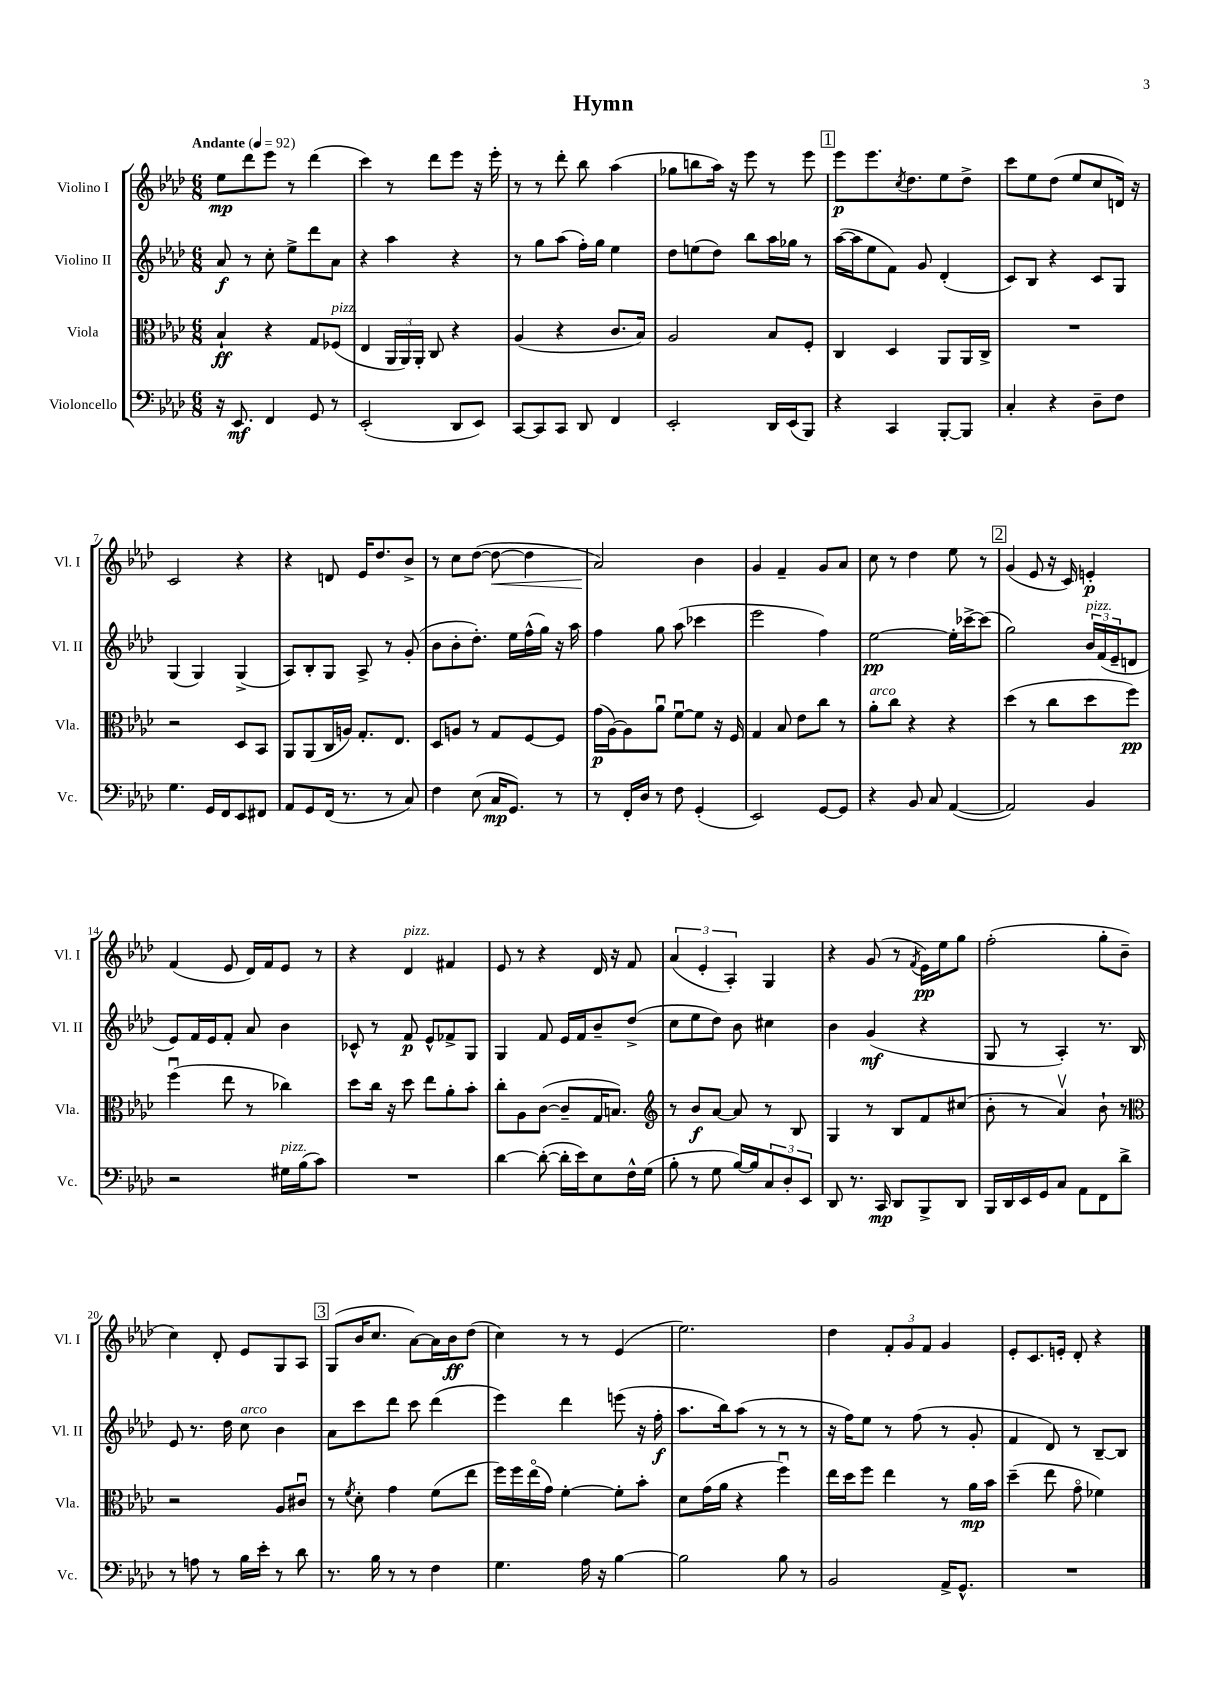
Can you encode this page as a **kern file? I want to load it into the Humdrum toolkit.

**kern	**dynam	**kern	**dynam	**kern	**dynam	**kern	**dynam
*part4	*part4	*part3	*part3	*part2	*part2	*part1	*part1
*staff4	*staff4	*staff3	*staff3	*staff2	*staff2	*staff1	*staff1
*I"Violoncello	*	*I"Viola	*	*I"Violino II	*	*I"Violino I	*
*I'Vc.	*	*I'Vla.	*	*I'Vl. II	*	*I'Vl. I	*
*clefF4	*	*clefC3	*	*clefG2	*	*clefG2	*
*k[b-e-a-d-]	*	*k[b-e-a-d-]	*	*k[b-e-a-d-]	*	*k[b-e-a-d-]	*
*M6/8	*	*M6/8	*	*M6/8	*	*M6/8	*
*MM92	*	*MM92	*	*MM92	*	*MM92	*
=1	=1	=1	=1	=1	=1	=1	=1
!	!	!	!	!	!	!LO:TX:a:B:t=Andante	!
16r	.	4B-`/	ff	8a-/	f	8ee-\L	mp
8.EE-/	mf	.	.	.	.	.	.
.	.	.	.	8r	.	8ddd-\	.
4FF/	.	4r	.	8cc'\	.	8eee-\J	.
.	.	.	.	8ee-^\L	.	8r	.
8GG/	.	8G/L	.	8ddd-\	.	(4ddd-\	.
!	!	!LO:TX:a:i:t=pizz.	!	!	!	!	!
8r	.	(8F-X/J	.	8a-\J	.	.	.
=2	=2	=2	=2	=2	=2	=2	=2
(2EE-'/	.	4E-/	.	4r	.	4ccc\)	.
.	.	24AA-/LL	.	4aa-\	.	8r	.
.	.	24AA-/)	.	.	.	.	.
.	.	24AA-'/JJ	.	.	.	.	.
.	.	8C/	.	.	.	8ddd-\L	.
8DD-/L	.	4r	.	4r	.	8eee-\J	.
8EE-/J)	.	.	.	.	.	16r	.
.	.	.	.	.	.	16eee-'\	.
=3	=3	=3	=3	=3	=3	=3	=3
[8CC/L	.	(4A-/	.	8r	.	8r	.
8CC/]	.	.	.	8gg\L	.	8r	.
8CC/J	.	4r	.	(8aa-\J	.	8ddd-'\	.
8DD-/	.	.	.	16ff'\LL)	.	8bb-\	.
.	.	.	.	16gg\JJ	.	.	.
4FF/	.	8.c/L	.	4ee-\	.	(4aa-\	.
.	.	16B-/Jk)	.	.	.	.	.
=4	=4	=4	=4	=4	=4	=4	=4
2EE-'/	.	2A-/	.	8dd-\L	.	8gg-X\L	.
.	.	.	.	(8een\	.	8bbn\	.
.	.	.	.	8dd-\J)	.	16aa-\Jk)	.
.	.	.	.	.	.	16r	.
.	.	.	.	8bb-\L	.	8eee-\	.
16DD-/LL	.	8B-/L	.	16aa-\L	.	8r	.
(16EE-/J	.	.	.	16gg-X\JJ	.	.	.
8BBB-/J)	.	8F'/J	.	8r	.	8eee-\	.
!!LO:REH:place=s1:t=1
=5	=5	=5	=5	=5	=5	=5	=5
4r	.	4C/	.	([16aa-\LL	.	8eee-\L	p
.	.	.	.	16aa-\J]	.	.	.
.	.	.	.	8ee-\	.	8.eee-\	.
4CC/	.	4D-/	.	8f\J)	.	.	.
.	.	.	.	.	.	8qcc/	.
.	.	.	.	.	.	8.dd-\	.
.	.	.	.	8g/	.	.	.
[8BBB-'/L	.	8AA-/L	.	(4d-'/	.	8ee-\	.
8BBB-/J]	.	16AA-/L	.	.	.	8dd-^\J	.
.	.	16C^/JJ	.	.	.	.	.
=6	=6	=6	=6	=6	=6	=6	=6
4C'/	.	2.r	.	8c/L)	.	8ccc\L	.
.	.	.	.	8B-/J	.	8ee-\	.
4r	.	.	.	4r	.	(8dd-\J	.
.	.	.	.	.	.	8ee-/L	.
8D-~\L	.	.	.	8c/L	.	8cc/	.
8F\J	.	.	.	8G/J	.	16dn/Jk)	.
.	.	.	.	.	.	16r	.
!!LO:LB:g=z
=7	=7	=7	=7	=7	=7	=7	=7
4.G\	.	2r	.	(4G/	.	2c/	.
.	.	.	.	4G/)	.	.	.
16GG/LL	.	.	.	.	.	.	.
16FF/J	.	.	.	.	.	.	.
8EE-/	.	8D-/L	.	(4G^/	.	4r	.
8FF#X/J	.	8BB-/J	.	.	.	.	.
=8	=8	=8	=8	=8	=8	=8	=8
8AA-/L	.	8AA-/L	.	8A-/L)	.	4r	.
8GG/	.	(8AA-/	.	8B-'/	.	.	.
(16FF/Jk	.	16C/L	.	8G/J	.	8dn/	.
8.r	.	16An/JJ)	.	.	.	.	.
.	.	8.G'/L	.	8A-^/	.	16e-/KL	.
.	.	.	.	.	.	8.dd-/	.
8r	.	.	.	8r	.	.	.
.	.	8.E-/J	.	.	.	.	.
8C/)	.	.	.	(8g'/	.	8b-^/J	.
=9	=9	=9	=9	=9	=9	=9	=9
4F\	.	8D-/L	.	8b-\L	.	8r	.
.	.	8An/J	.	8b-'\	.	8cc\L	.
(8E-\	.	8r	.	8.dd-'\J)	.	([8dd-\J	.
!	!	!	!	!	!	!	!LO:HP:b
16C/KL	mp	8G/L	.	.	.	8dd-\_	<
8.GG/J)	.	.	.	16ee-\LL	.	.	.
.	.	[8F/	.	(16ff^^\	.	4dd-\]	.
.	.	.	.	16gg\JJ)	.	.	.
8r	.	8F/J]	.	16r	.	.	.
.	.	.	.	16aa-\	.	.	.
=10	=10	=10	=10	=10	=10	=10	=10
8r	.	(16g\LL	p	4ff\	.	2a-/)	.
.	.	[16A-\J)	.	.	.	.	.
16FF'/LL	.	8A-\]	.	.	.	.	.
16D-/JJ	.	.	.	.	.	.	.
8r	.	8a-u\J	.	8gg\	.	.	.
8F\	.	[8fu\L	.	(8aa-\	.	.	.
(4GG'/	.	8f\J]	.	4ccc-X\	.	4b-\	[
.	.	16r	.	.	.	.	.
.	.	16F/	.	.	.	.	.
=11	=11	=11	=11	=11	=11	=11	=11
2EE-/)	.	4G/	.	2eee-\	.	4g/	.
.	.	8B-/	.	.	.	4f~/	.
.	.	8e-\L	.	.	.	.	.
[8GG/L	.	8cc\J	.	4ff\)	.	8g/L	.
8GG/J]	.	8r	.	.	.	8a-/J	.
=12	=12	=12	=12	=12	=12	=12	=12
!	!	!LO:TX:a:i:t=arco	!	!	!	!	!
4r	.	8a-'\L	.	[2ee-\	pp	8cc\	.
.	.	8cc\J	.	.	.	8r	.
8BB-/	.	4r	.	.	.	4dd-\	.
8C/	.	.	.	.	.	.	.
([4AA-/	.	4r	.	16ee-'\LL]	.	8ee-\	.
.	.	.	.	[16ccc-X^\J	.	.	.
.	.	.	.	(8ccc-\J]	.	8r	.
!!LO:REH:place=s1:t=2
=13	=13	=13	=13	=13	=13	=13	=13
2AA-/])	.	(4dd-\	.	2gg\)	.	(4g/	.
.	.	8r	.	.	.	8e-/	.
.	.	8cc\L	.	.	.	16r	.
.	.	.	.	.	.	16c/)	.
!	!	!	!	!LO:TX:a:i:t=pizz.	!	!	!
4BB-/	.	8dd-\	.	24b-/LL	.	4en'/	p
.	.	.	.	(24f/	.	.	.
.	.	.	.	24e-~/J	.	.	.
.	.	8ff\J)	pp	8dn/J	.	.	.
!!LO:LB:g=z
=14	=14	=14	=14	=14	=14	=14	=14
2r	.	(4ffu\	.	8e-/L)	.	(4f/	.
.	.	.	.	16f/L	.	.	.
.	.	.	.	16e-/J	.	.	.
.	.	8ee-\	.	8f'/J	.	8e-/	.
.	.	8r	.	8a-/	.	16d-/LL)	.
.	.	.	.	.	.	16f/J	.
!LO:TX:a:i:t=pizz.	!	!	!	!	!	!	!
16G#X\LL	.	4cc-X\)	.	4b-\	.	8e-/J	.
(16B-\J	.	.	.	.	.	.	.
8c\J)	.	.	.	.	.	8r	.
=15	=15	=15	=15	=15	=15	=15	=15
2.r	.	8dd-\L	.	8c-X^^/	.	4r	.
.	.	16cc\Jk	.	8r	.	.	.
.	.	16r	.	.	.	.	.
!	!	!	!	!	!	!LO:TX:a:i:t=pizz.	!
.	.	8dd-\	.	8f/	p	4d-/	.
.	.	8ee-\L	.	8e-^^/L	.	.	.
.	.	8a-'\	.	8f-X^/	.	4f#X/	.
.	.	8b-'\J	.	8G/J	.	.	.
=16	=16	=16	=16	=16	=16	=16	=16
[4d-\	.	8cc'\L	.	4G/	.	8e-/	.
.	.	8A-\	.	.	.	8r	.
(8d-'\_	.	([8c\J	.	8f/	.	4r	.
16d-'\LL]	.	8c~/L]	.	16e-/LL	.	.	.
16e-\J)	.	.	.	16f/J	.	.	.
8E-\	.	16G/K	.	8b-~/	.	16d-/	.
.	.	8.Bn/J)	.	.	.	16r	.
16F^^\L	.	.	.	(8dd-^/J	.	8f/	.
(16G\JJ	.	.	.	.	.	.	.
=17	=17	=17	=17	=17	=17	=17	=17
*	*	*clefG2	*	*	*	*	*
8B-'\	.	8r	.	8cc\L	.	(6a-/	.
8r	.	8b-/L	f	8ee-\	.	.	.
.	.	.	.	.	.	6e-'/	.
8G\	.	[8a-/J	.	8dd-\J)	.	.	.
.	.	.	.	.	.	6A-'/)	.
[16B-/LL)	.	8a-/]	.	8b-\	.	.	.
16B-/J]	.	.	.	.	.	.	.
12C/	.	8r	.	4cc#X\	.	4G/	.
12D-'/	.	.	.	.	.	.	.
.	.	8B-/	.	.	.	.	.
12EE-/J	.	.	.	.	.	.	.
=18	=18	=18	=18	=18	=18	=18	=18
8DD-/	.	4G/	.	4b-\	.	4r	.
8.r	.	.	.	.	.	.	.
.	.	8r	.	(4g/	mf	(8g/	.
16CC/	mp	.	.	.	.	.	.
8DD-/L	.	8B-/L	.	.	.	8r	.
.	.	.	.	.	.	8qf/	.
8BBB-^/	.	8f/	.	4r	.	16e-\LL)	pp
.	.	.	.	.	.	16ee-\J	.
8DD-/J	.	(8cc#X/J	.	.	.	8gg\J	.
=19	=19	=19	=19	=19	=19	=19	=19
16BBB-/LL	.	8b-'\	.	8G/	.	(2ff'\	.
16DD-/	.	.	.	.	.	.	.
16EE-/	.	8r	.	8r	.	.	.
16GG/J	.	.	.	.	.	.	.
8C/J	.	4a-v/)	.	4A-'/)	.	.	.
8AA-\L	.	.	.	.	.	.	.
8FF\	.	8b-`\	.	8.r	.	8gg'\L	.
8d-^\J	.	8r	.	.	.	8b-~\J	.
.	.	.	.	16B-/	.	.	.
!!LO:LB:g=z
=20	=20	=20	=20	=20	=20	=20	=20
*	*	*clefC3	*	*	*	*	*
8r	.	2r	.	8e-/	.	4cc\)	.
8An\	.	.	.	8.r	.	.	.
8r	.	.	.	.	.	8d-'/	.
.	.	.	.	16dd-\	.	.	.
!	!	!	!	!LO:TX:a:i:t=arco	!	!	!
16B-\LL	.	.	.	8cc\	.	8e-/L	.
16e-'\JJ	.	.	.	.	.	.	.
8r	.	8A-/L	.	4b-\	.	8G/	.
8d-\	.	8c#Xu/J	.	.	.	8A-/J	.
!!LO:REH:place=s1:t=3
=21	=21	=21	=21	=21	=21	=21	=21
8.r	.	8r	.	8a-\L	.	(8G/L	.
.	.	8qf/	.	.	.	.	.
.	.	8d-'\	.	8ccc\	.	16b-/K	.
16B-\	.	.	.	.	.	8.cc/J	.
8r	.	4g\	.	8ddd-\J	.	.	.
8r	.	.	.	8ccc\	.	[8a-\L)	.
4F\	.	(8f\L	.	(4ddd-\	.	16a-\L]	.
.	.	.	.	.	.	16b-\J	ff
.	.	8ee-\J	.	.	.	(8dd-\J	.
=22	=22	=22	=22	=22	=22	=22	=22
4.G\	.	16ff\LL)	.	4eee-\)	.	4cc\)	.
.	.	16ff\	.	.	.	.	.
.	.	(16ee-\	.	.	.	.	.
.	.	16g\JJ)	.	.	.	.	.
.	.	[4f'\	.	4ddd-\	.	8r	.
16A-\	.	.	.	.	.	8r	.
16r	.	.	.	.	.	.	.
[4B-\	.	8f'\L]	.	(8eeen\	.	(4e-/	.
.	.	8b-'\J	.	16r	.	.	.
.	.	.	.	16ff'\	f	.	.
=23	=23	=23	=23	=23	=23	=23	=23
2B-\]	.	8d-\L	.	8.aa-\L	.	2.ee-\)	.
.	.	(16g\L	.	.	.	.	.
.	.	16a-\JJ	.	16bb-\k)	.	.	.
.	.	4r	.	(8aa-\J	.	.	.
.	.	.	.	8r	.	.	.
8B-\	.	4ffu\)	.	8r	.	.	.
8r	.	.	.	8r	.	.	.
=24	=24	=24	=24	=24	=24	=24	=24
2BB-/	.	16ee-\LL	.	16r	.	4dd-\	.
.	.	16dd-\J	.	16ff\KL)	.	.	.
.	.	8ff\J	.	8ee-\J	.	.	.
.	.	4ee-\	.	8r	.	12f'/L	.
.	.	.	.	.	.	12g/	.
.	.	.	.	(8ff\	.	.	.
.	.	.	.	.	.	12f/J	.
16AA-^/KL	.	8r	.	8r	.	4g/	.
8.GG^^/J	.	.	.	.	.	.	.
.	.	16a-\LL	mp	8g'/	.	.	.
.	.	16b-\JJ	.	.	.	.	.
=25	=25	=25	=25	=25	=25	=25	=25
2.r	.	(4dd-~\	.	4f/	.	8e-'/L	.
.	.	.	.	.	.	8.c/	.
.	.	8ee-\	.	8d-/)	.	.	.
.	.	.	.	.	.	16en'/Jk	.
.	.	8g\	.	8r	.	8d-'/	.
.	.	4f-X\)	.	[8B-~/L	.	4r	.
.	.	.	.	8B-/J]	.	.	.
==	==	==	==	==	==	==	==
*-	*-	*-	*-	*-	*-	*-	*-
